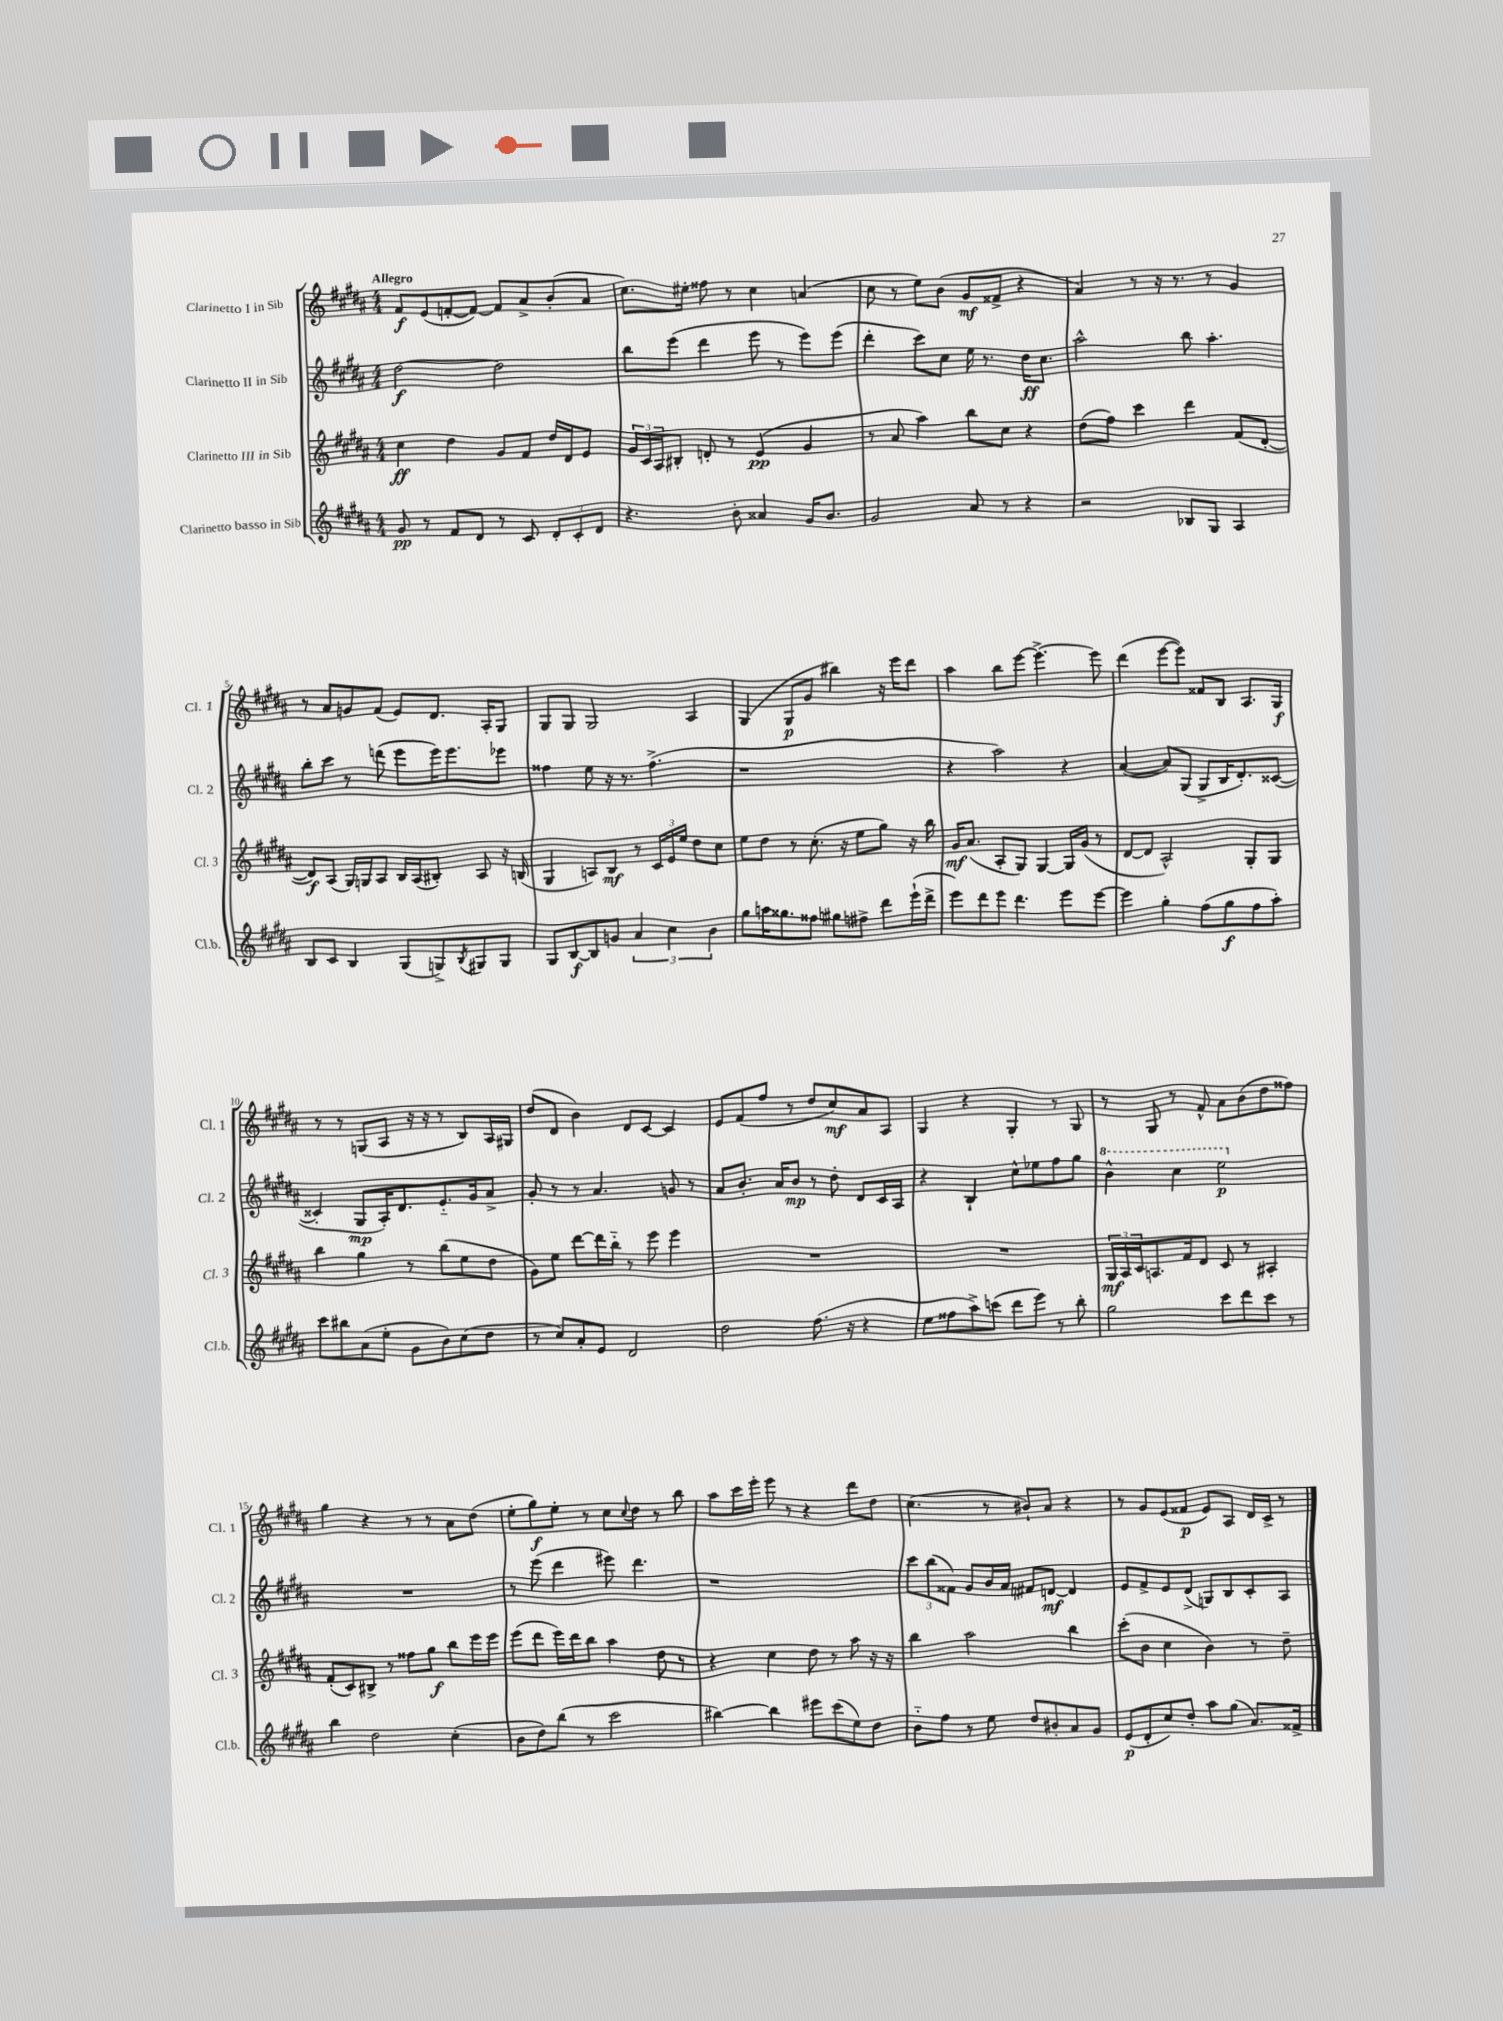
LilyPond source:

<<
\new StaffGroup <<
\new Staff = "s0" \with { instrumentName = "Clarinetto I in Sib" shortInstrumentName = "Cl. 1" } {
    \clef treble \key b \major \numericTimeSignature \time 4/4 \tempo "Allegro"
    fis'8\f e'8( f'8~-. f'8~) f'8 ais'8-> b'8-.( ais'8 |
    cis''8.) eis''16-. fisis''8 r8 cis''4 a'4( |
    cis''8 r8 e''8) b'8( gis'8\mf fisis'8-> r4 |
    ais'4) r8 r16 r8. r8 gis'4 |
    r8 ais'8 g'8 fis'8( e'8) dis'8. ais16-. gis8 |
    gis8 gis8 gis2 ais4 |
    gis4( gis8\p gis'8 bis''4) r16 e'''16 dis'''8 |
    ais''4 b''8 e'''8~ e'''4.~-> e'''8 |
    dis'''4( e'''8~ e'''8) fisis'8 b8 ais8. gis16\f |
    r8 r8 g8( ais8 r16 r16 r8 b8) ais16 gis16 |
    dis''8( dis'8 b'4) dis'8 cis'8~ cis'4 |
    e'8 fis'8( fis''8 r8 dis''8 cis''8\mf) ais'8 ais8 |
    gis4 r4 gis4-. r8 gis8 |
    r8 gis8 r8 fis'8-^ ais'8 b'8( dis''8 fisis''8) |
    gis''4 r4 r8 r8 ais'8 dis''8( |
    e''8-. gis''8\f) e''8-. r8 cis''8 \appoggiatura { cis''8 } dis''8 r8 b''8 |
    ais''8 cis'''16 e'''16-. e'''8 r8 r4 dis'''8 dis''8 |
    cis''4.( r8 bis'8-!) ais'8 r4 |
    r8 gis'8 e'8( fisis'8\p e'8) ais8 dis'16 cis'16-> r8 \bar "|." |
}
\new Staff = "s1" \with { instrumentName = "Clarinetto II in Sib" shortInstrumentName = "Cl. 2" } {
    \clef treble \key b \major \numericTimeSignature \time 4/4
    dis''2~\f dis''2 |
    b''8 e'''8( dis'''4 e'''8 r8 e'''8) e'''8( |
    dis'''4-. cis'''8) cis''8 e''16 r8. dis''16\ff cis''8. |
    ais''2-^ b''8 ais''4.-. |
    b''8-. cis'''8 r8 d'''8( e'''8 e'''16) e'''8. ees'''8 |
    fisis''4 e''8 r16 r8. fisis''4.->( |
    r1 |
    r4 ais''2) r4 |
    ais'4~( ais'8) gis8( gis8-> b16 dis'8.-.) cisis'8~( |
    cisis'4-. gis8\mp ais16-.) dis'8. e'8.-_ gis'16 ais'8-> |
    gis'8-. r8 r8 ais'4. g'8 r8 |
    ais'8 b'8.-. ais'16 b'8\mp r8 dis''8-. dis'8 cis'16 ais16 |
    r4 b4-! cis''8-^ ees''8 fis''8 gis''8 |
    \ottava #1 b''4-^ cis'''4 e'''2\p \ottava #0 |
    R1 |
    r8 e'''8( dis'''4 eis'''8) dis'''4. |
    r1 |
    \tuplet 3/2 { cis'''8 b''8( fisis'8) } gis'8 b'16 ais'16 fis'8 d'8~\mf d'4 |
    e'8 fis'8-> e'8 dis'8->( g8) b8 cis'8-. ais8 \bar "|." |
}
\new Staff = "s2" \with { instrumentName = "Clarinetto III in Sib" shortInstrumentName = "Cl. 3" } {
    \clef treble \key b \major \numericTimeSignature \time 4/4
    cis''4\ff dis''4 gis'8 fis'8 dis''16 dis'16 e'8 |
    \tuplet 3/2 { gis'16 cis'16 ais16 } bis8-. d'8-. r8 e'4\pp( gis'4 |
    r8 ais'8 ais''4) b''8 cis''8 r4 |
    dis''8( fis''8) cis'''4 dis'''4 fis'8( dis'8~-. |
    dis'8\f) ais8( gis16) g16 ais8 b16 ais16( bis8-.) ais8 r16 b16( |
    gis4 a8) b8\mf r8 \tuplet 3/2 { cis'16 e'16 e''16 } dis''8 cis''8 |
    e''8 dis''8 r8 cis''8.-.( r16 e''8 gis''8) r16 b''16 |
    gis'16\mf ais'8.( ais8-. gis8) gis4~ gis16 gis'16( r8 |
    dis'8~ dis'8 ais2-^) gis8-. gis8 |
    b''4 gis''4 r8 b''8( e''8 dis''8 |
    gis'8) e''8 dis'''8~ dis'''16 b''16-_ r8 e'''8 e'''4 |
    R1 |
    R1 |
    \tuplet 3/2 { gis16\mf ais16 cis'16 } a8. fis'16 dis'8 cis'8 r8 ais4-. |
    fis'8-.( cis'8) bis8-> r8 fisis''8 gis''8\f b''8 e'''16 e'''16 |
    e'''8( dis'''8 e'''16) dis'''16 b''8 ais''4 dis''8 r8 |
    r4 cis''4 dis''8 r8 ais''8 r16 r16 |
    b''4 ais''2 b''4 |
    cis'''8-.( b'8 cis''4 b'4) r8 dis''8-- \bar "|." |
}
\new Staff = "s3" \with { instrumentName = "Clarinetto basso in Sib" shortInstrumentName = "Cl.b." } {
    \clef treble \key b \major \numericTimeSignature \time 4/4
    gis'8\pp r8 fis'8 dis'8 r8 cis'8 \tuplet 3/2 { dis'8-. cis'8-. dis'8 } |
    r4. b'8-. aisis'4 gis'16 b'8. |
    gis'2 ais'8 r8 r4 |
    r2 bes8 gis8 ais4 |
    b8 cis'8 b4 gis8( g8->) \acciaccatura { b8 } gis8 gis8 |
    gis8 b8~\f b8 g'8 \tuplet 3/2 { ais'4 cis''4 b'4 } |
    gis''8 a''16 gisis''8. fisis''8 gis''8 fis''8-> dis'''8 e'''16-!( dis'''16-> |
    e'''8) dis'''8 e'''8 dis'''4. e'''8 e'''8~ |
    e'''4 gis''4-. fis''8( gis''8\f fis''8 ais''8-.) |
    cis'''8 bis''8 ais'8( e''8-. gis'8 b'8) cis''8( dis''8 |
    r8 cis''8) ais'8-. e'8 dis'2 |
    dis''2 fis''8.( r16 r4 |
    e''8 fisis''8 ais''8->) c'''8( dis'''8 e'''8) r8 b''8-. |
    gis''2 cis'''8 dis'''8 cis'''8 r8 |
    b''4 dis''2 cis''4-.( |
    b'8 dis''8) b''8( r8 cis'''2 |
    bis''4~) bis''4 eis'''8 cis'''8( e''8) dis''8 |
    b'8-_ fis''8 r8 e''8 dis''8 bis'8-. ais'8 gis'8 |
    e'8\p( dis'8-. cis''8) dis''8-. ais''8 gis''8( ais'8.) fisis'16-> \bar "|." |
}
>>
>>
